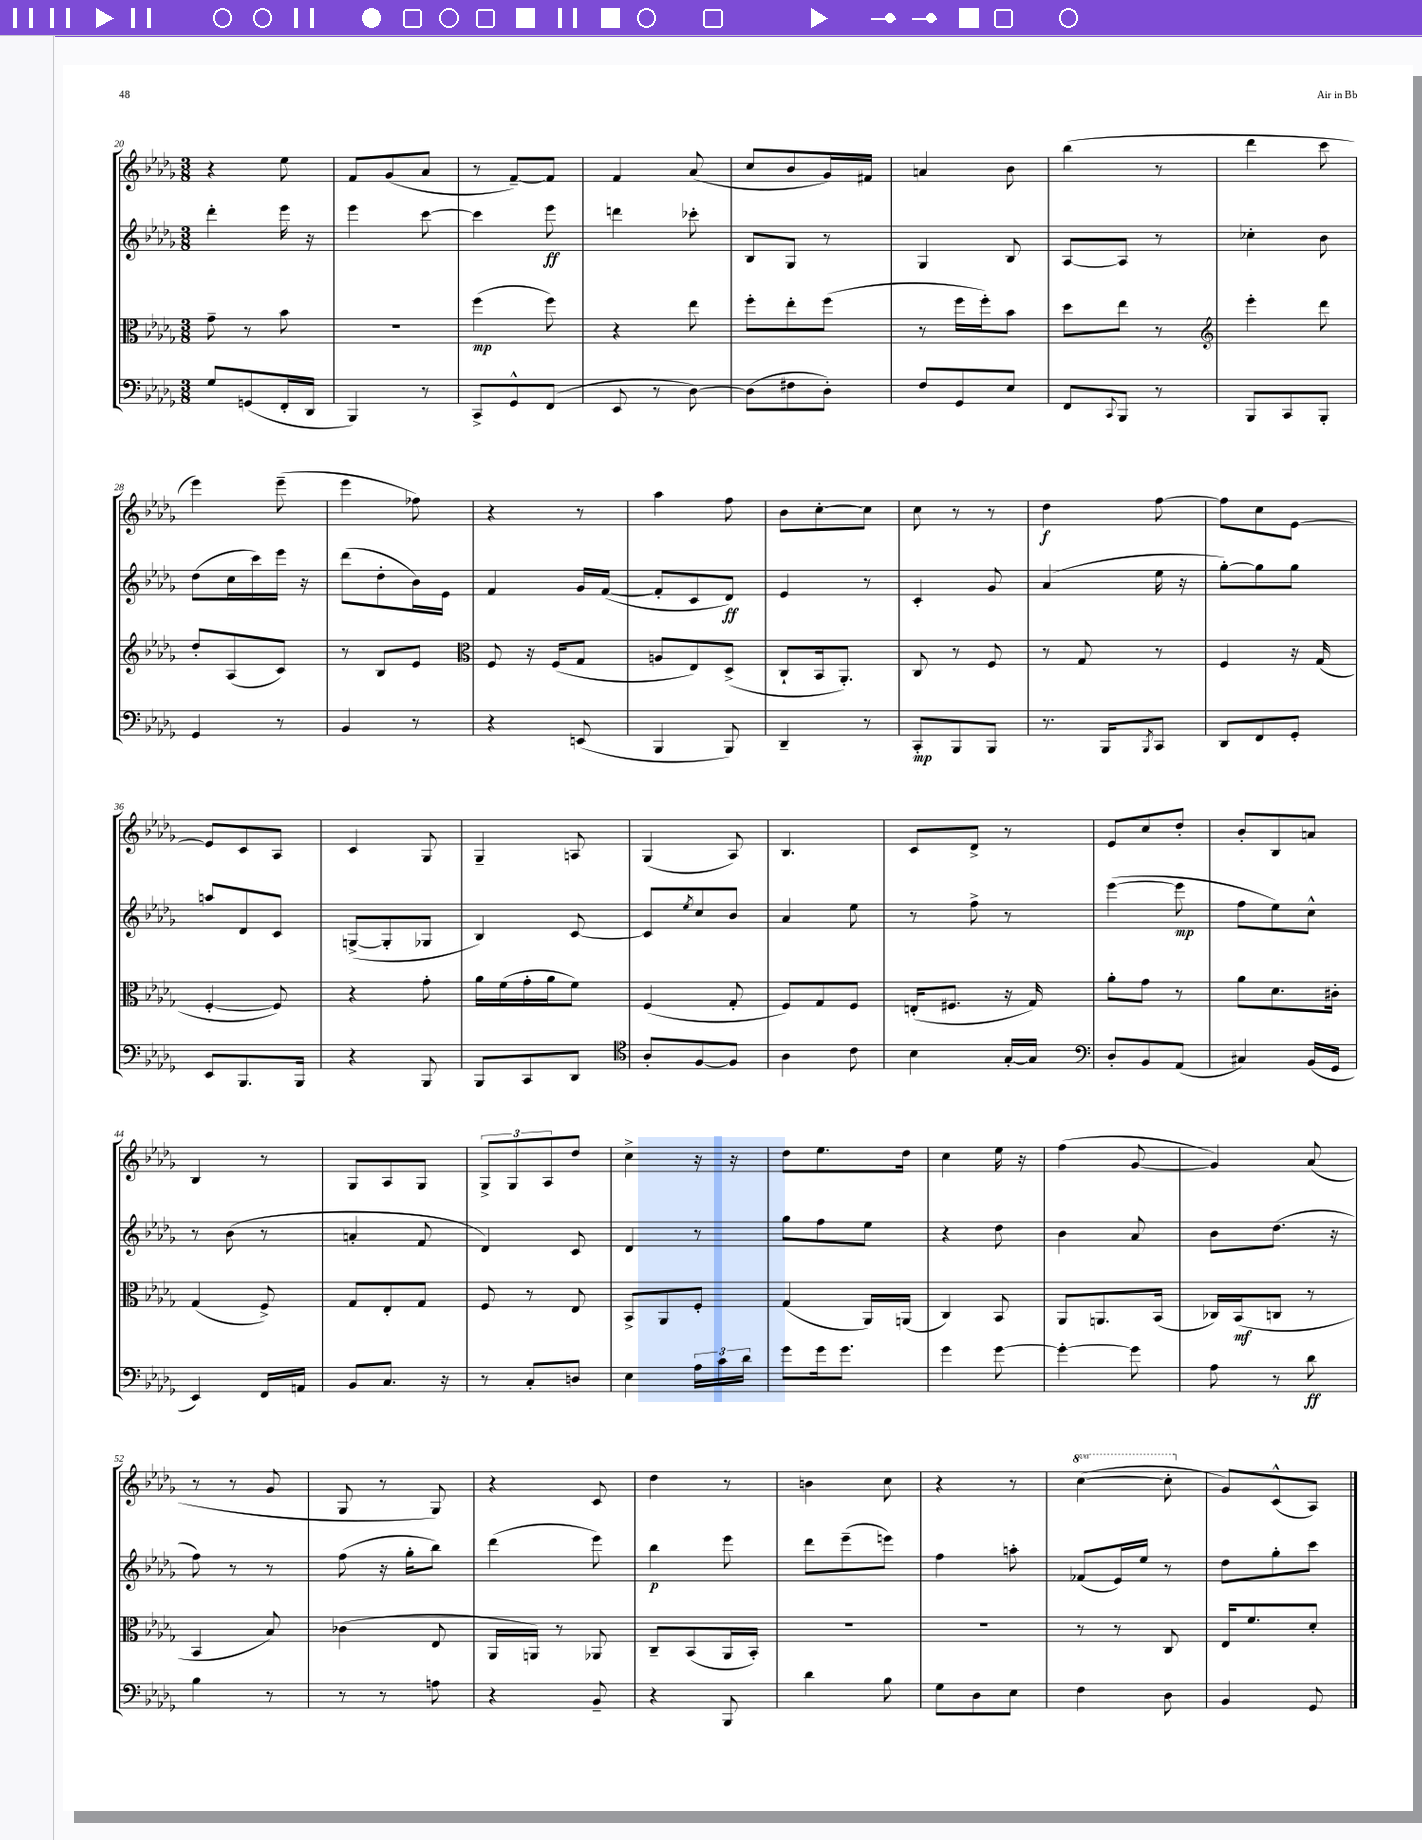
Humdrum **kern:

**kern	**kern	**kern	**kern
*staff4	*staff3	*staff2	*staff1
*clefF4	*clefC3	*clefG2	*clefG2
*k[b-e-a-d-g-]	*k[b-e-a-d-g-]	*k[b-e-a-d-g-]	*k[b-e-a-d-g-]
*M3/8	*M3/8	*M3/8	*M3/8
8G-	8g-~	4ddd-'	4r
(8GG	8r	.	.
16FF'	8b-	16eee-	8ee-
16DD-	.	16r	.
=	=	=	=
4BBB-)	4.r	4eee-	8f
.	.	.	(8g-
8r	.	[8ccc	8a-
=	=	=	=
8CC^	(4ff	4ccc]	8r
8GG-^^	.	.	[8f~)
(8FF	8ff)	8eee-	8f]
=	=	=	=
8EE-	4r	4ddd	4f
8r	.	.	.
[8D-)	8ee-	8ccc-'	(8a-
=	=	=	=
(8D-]	8ff'	8B-	8cc
8F#	8ee-'	8G-	8b-
8D-')	(8ff	8r	16g-)
.	.	.	16f#
=	=	=	=
8F	8r	4G-	4a
8GG-	16ff	.	.
.	16ff')	.	.
8E-	8b-	8B-	8b-
=	=	=	=
8FF	8dd-	[8A-	(4bb-
8qqCC	.	.	.
8BBB-	8ee-	8A-]	.
8r	8r	8r	8r
=	=	=	=
*	*clefG2	*	*
8BBB-	4eee-'	4cc-'	4ddd-
8CC	.	.	.
8BBB-'	8ddd-	8b-	8ccc
=	=	=	=
4GG-	8dd-'	(8dd-	4eee-)
.	(8A-	16cc	.
.	.	16ccc)	.
8r	8c)	16eee-	(8eee-~
.	.	16r	.
=	=	=	=
4BB-	8r	(8ddd-	4eee-
.	8B-	8dd-'	.
8r	8e-	16b-)	8ff-)
.	.	16e-	.
=	=	=	=
*	*clefC3	*	*
4r	8F	4f	4r
.	16r	.	.
.	(16F	.	.
(8EE	8G-	16g-	8r
.	.	([16f	.
=	=	=	=
4BBB-	8A	8f']	4aa-
.	8E-)	8c	.
8BBB-)	(8D-^	8d-)	8ff
=	=	=	=
4DD-~	8C`	4e-	8b-
.	16BB-	.	[8cc'
.	8.AA-')	.	.
8r	.	8r	8cc]
=	=	=	=
8CC'	8C	4c'	8cc
8BBB-	8r	.	8r
8BBB-	8F	8g-	8r
=	=	=	=
8.r	8r	(4a-	4dd-
.	8G-	.	.
16BBB-	.	.	.
8qBBB-	.	.	.
8CC	8r	16ee-	[8ff
.	.	16r	.
=	=	=	=
8DD-	4F	[8gg-')	8ff]
8FF	.	8gg-]	8cc
8GG-'	16r	8gg-	[8e-
.	(16G-	.	.
=	=	=	=
8EE-	[4F'	8aa	8e-]
8.BBB-	.	8d-	8c
.	8F])	8c	8A-
16BBB-	.	.	.
=	=	=	=
4r	4r	([8G^	4c
.	.	8G']	.
8BBB-	8g-'	8G-	8G-
=	=	=	=
8BBB-	16a-	4B-)	4G-~
.	(16f	.	.
8CC	16g-'	.	.
.	16a-	.	.
8DD-	8f)	[8c	8A
=	=	=	=
*clefC4	*	*	*
8A-'	(4F	8c]	(4G-
.	.	8qee-	.
[8F	.	8cc	.
8F]	8G-'	8b-	8A-)
=	=	=	=
4A-	8F)	4a-	4.B-
.	8G-	.	.
8c	8F	8ee-	.
=	=	=	=
4B-	(16E'	8r	8c
.	8.F#	.	.
.	.	8ff^	8d-^
[16G-'	16r	8r	8r
16G-]	16G-)	.	.
=	=	=	=
*clefF4	*	*	*
8D-'	8a-'	([4eee-	8e-
8BB-	8g-	.	8cc
(8AA-	8r	8eee-]	8dd-'
=	=	=	=
4C#)	8a-	8ff	8b-'
.	8.d-	8ee-)	8B-
(16BB-	.	8cc^^	8a
16GG-	16c#'	.	.
=	=	=	=
4EE-)	(4G-	8r	4B-
.	.	(8b-	.
16FF	8F^)	8r	8r
16AA	.	.	.
=	=	=	=
8BB-	8G-	4a'	8G-
8.C	8E-'	.	8A-
.	8G-	8f	8G-
16r	.	.	.
=	=	=	=
8r	8F	4d-)	12G-^
.	.	.	12G-
8C'	8r	.	.
.	.	.	12A-
8D	8E-	8c	8dd-
=	=	=	=
4E-	8BB-^	4d-	4cc^
.	8AA-	.	.
24A-	8F'	8r	16r
24c	.	.	.
.	.	.	16r
24d-	.	.	.
=	=	=	=
8g-	(4G-	8gg-	8dd-
16g-	.	8ff	8.ee-
8.g-	.	.	.
.	16AA-)	8ee-	.
.	(16AA	.	16dd-
=	=	=	=
4g-	4C)	4r	4cc
[8g-	8BB-	8dd-	16ee-
.	.	.	16r
=	=	=	=
4g-'_	8AA-	4b-	(4ff
.	8.AA	.	.
8g-]	.	8a-	[8g-
.	(16BB-	.	.
=	=	=	=
8A-	16C-)	8b-	4g-])
.	(16BB-	.	.
8r	8C	(8.dd-	.
8d-	8r	.	(8a-
.	.	16r	.
=	=	=	=
4B-	4BB-	8ff)	8r
.	.	8r	8r
8r	8B-)	8r	8g-
=	=	=	=
8r	(4c-	(8ff	8G-
8r	.	16r	8r
.	.	16gg-'	.
8A	8E-	8bb-)	8G-)
=	=	=	=
4r	16AA-	(4ddd-	4r
.	16AA)	.	.
.	8r	.	.
8BB-~	8AA-	8eee-)	8c
=	=	=	=
4r	8C~	4bb-	4dd-
.	(8BB-	.	.
8BBB-	16AA-	8eee-	8r
.	16BB-')	.	.
=	=	=	=
4d-	4.r	8ddd-	4b
.	.	(8eee-~	.
8B-	.	8eee)	8cc
=	=	=	=
8G-	4.r	4ff	4r
8D-	.	.	.
8E-	.	8aa'	8r
=	=	=	=
4F	8r	(8f-	([4ccc
.	8r	16e-)	.
.	.	16ee-	.
8D-	8C	8r	8ccc']
=	=	=	=
4BB-	16E-	8dd-	8g-)
.	8.f	.	.
.	.	8gg-'	(8c^^
8GG-	8d-'	8ccc	8A-)
==	==	==	==
*-	*-	*-	*-
